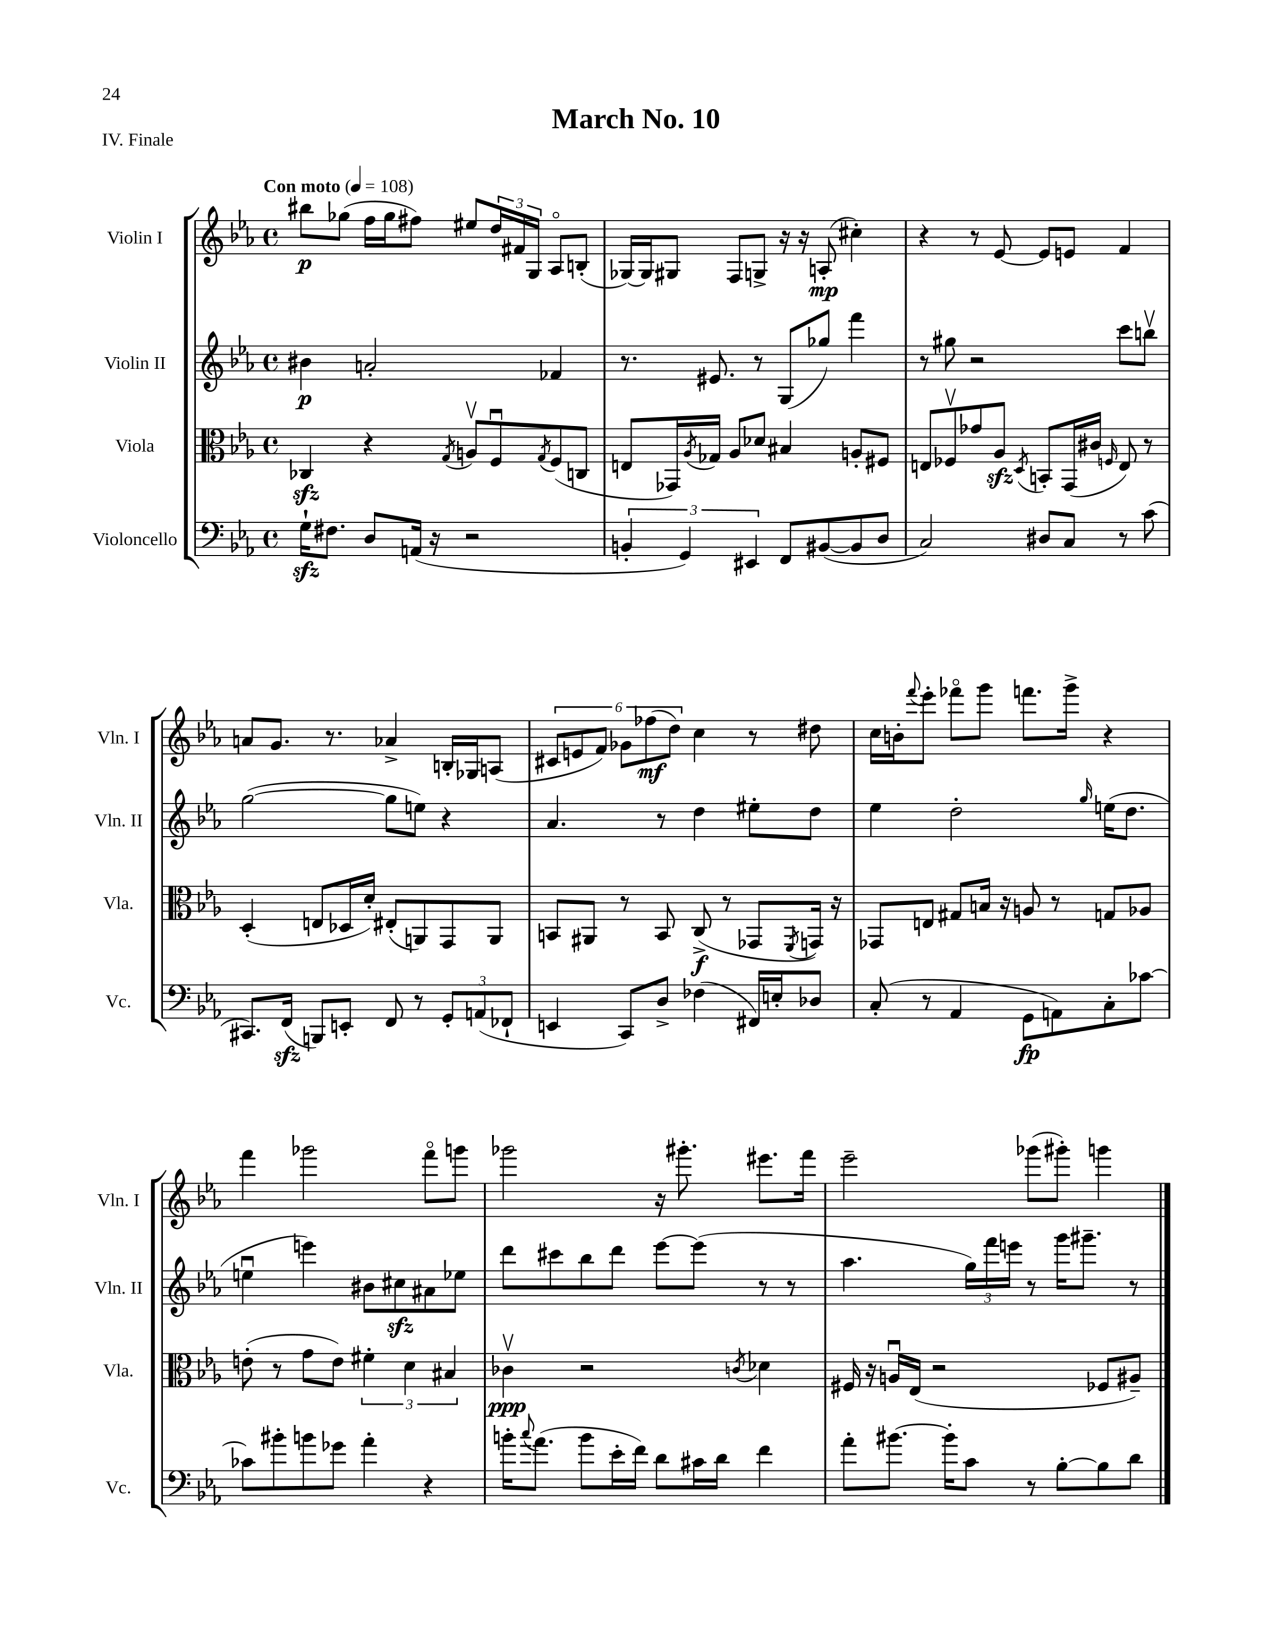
\header { title = "March No. 10" piece = "IV. Finale" }
<<
\new StaffGroup <<
\new Staff = "s0" \with { instrumentName = "Violin I" shortInstrumentName = "Vln. I" } {
    \clef treble \key ees \major \defaultTimeSignature \time 4/4 \tempo "Con moto" 4 = 108
    bis''8\p ges''8( f''16 ges''16 fis''8) eis''8 \tuplet 3/2 { d''16 fis'16 g16 } aes8\flageolet b8-.( |
    ges16~) ges16 gis8 f8 g8-> r16 r16 a8-.\mp( cis''4-.) |
    r4 r8 ees'8~ ees'8 e'8 f'4 |
    a'8 g'8. r8. aes'4-> b16-. ges16 a8( |
    \tuplet 6/4 { cis'8 e'8 f'8) ges'8 fes''8\mf( d''8) } c''4 r8 dis''8 |
    c''16 b'16-. \appoggiatura { f'''8 } ees'''8-. fes'''8\flageolet g'''8 f'''8. g'''16-> r4 |
    f'''4 ges'''2 f'''8\flageolet g'''8 |
    ges'''2 r16 gis'''8.-. eis'''8. f'''16 |
    ees'''2-- ges'''8( gis'''8-.) g'''4 \bar "|." |
}
\new Staff = "s1" \with { instrumentName = "Violin II" shortInstrumentName = "Vln. II" } {
    \clef treble \key ees \major \defaultTimeSignature \time 4/4
    bis'4\p a'2-. fes'4 |
    r8. eis'8. r8 g8( ges''8) f'''4 |
    r8 gis''8 r2 c'''8 b''8\upbow |
    g''2~( g''8 e''8) r4 |
    aes'4. r8 d''4 eis''8-. d''8 |
    ees''4 d''2-. \grace { g''16 } e''16( d''8. |
    e''4\downbow e'''4) bis'8 cis''8\sfz ais'8 ees''8 |
    d'''8 cis'''8 bes''8 d'''8 ees'''8~ ees'''8( r8 r8 |
    aes''4. \tuplet 3/2 { g''16) f'''16 e'''16 } r8 g'''16 gis'''8.-- r8 \bar "|." |
}
\new Staff = "s2" \with { instrumentName = "Viola" shortInstrumentName = "Vla." } {
    \clef alto \key ees \major \defaultTimeSignature \time 4/4
    ces4\sfz r4 \acciaccatura { g8 } a8\upbow f8\downbow \acciaccatura { g8 } f8( c8 |
    e8 ges,16) \acciaccatura { aes8 } ges16 aes8 des'8 bis4 a8-. fis8 |
    e8 fes8\upbow ges'8 aes8\sfz \acciaccatura { d8 } b,8-. g,16( cis'16 \grace { f16 } e8) r8 |
    d4-.( e8 des16 d'16-.) eis8-.( a,8) g,8 a,8 |
    b,8 ais,8 r8 b,8 c8->\f( r8 ges,8 \acciaccatura { f,8 } g,16) r16 |
    ges,8 e8 gis8 b16 r16 a8 r8 g8 aes8 |
    e'8-.( r8 g'8 e'8) \tuplet 3/2 { fis'4-. d'4 bis4 } |
    ces'4\upbow\ppp r2 \acciaccatura { c'8 } des'4 |
    fis16 r16 a16\downbow ees16( r2 fes8 ais8--) \bar "|." |
}
\new Staff = "s3" \with { instrumentName = "Violoncello" shortInstrumentName = "Vc." } {
    \clef bass \key ees \major \defaultTimeSignature \time 4/4
    g16-!\sfz fis8. d8 a,16( r16 r2 |
    \tuplet 3/2 { b,4-. g,4) eis,4 } f,8 bis,8~( bis,8 d8 |
    c2) dis8 c8 r8 c'8( |
    cis,8.) f,16\sfz( b,,8) e,8-. f,8 r8 \tuplet 3/2 { g,8-. a,8( fes,8-! } |
    e,4 c,8) d8-> fes4( fis,16) e16-. des8 |
    c8-.( r8 aes,4 g,8\fp a,8) c8-. ces'8~ |
    ces'8 bis'8-. b'8 ges'8 aes'4-. r4 |
    b'16-. \appoggiatura { c''8 } aes'8.( b'8 ees'16-. f'16) d'8 cis'16 d'16 f'4 |
    aes'8-. bis'8.~ bis'16-. c'8 r8 bes8~-. bes8 d'8 \bar "|." |
}
>>
>>
\layout { \context { \Score \remove "Bar_number_engraver" } }
